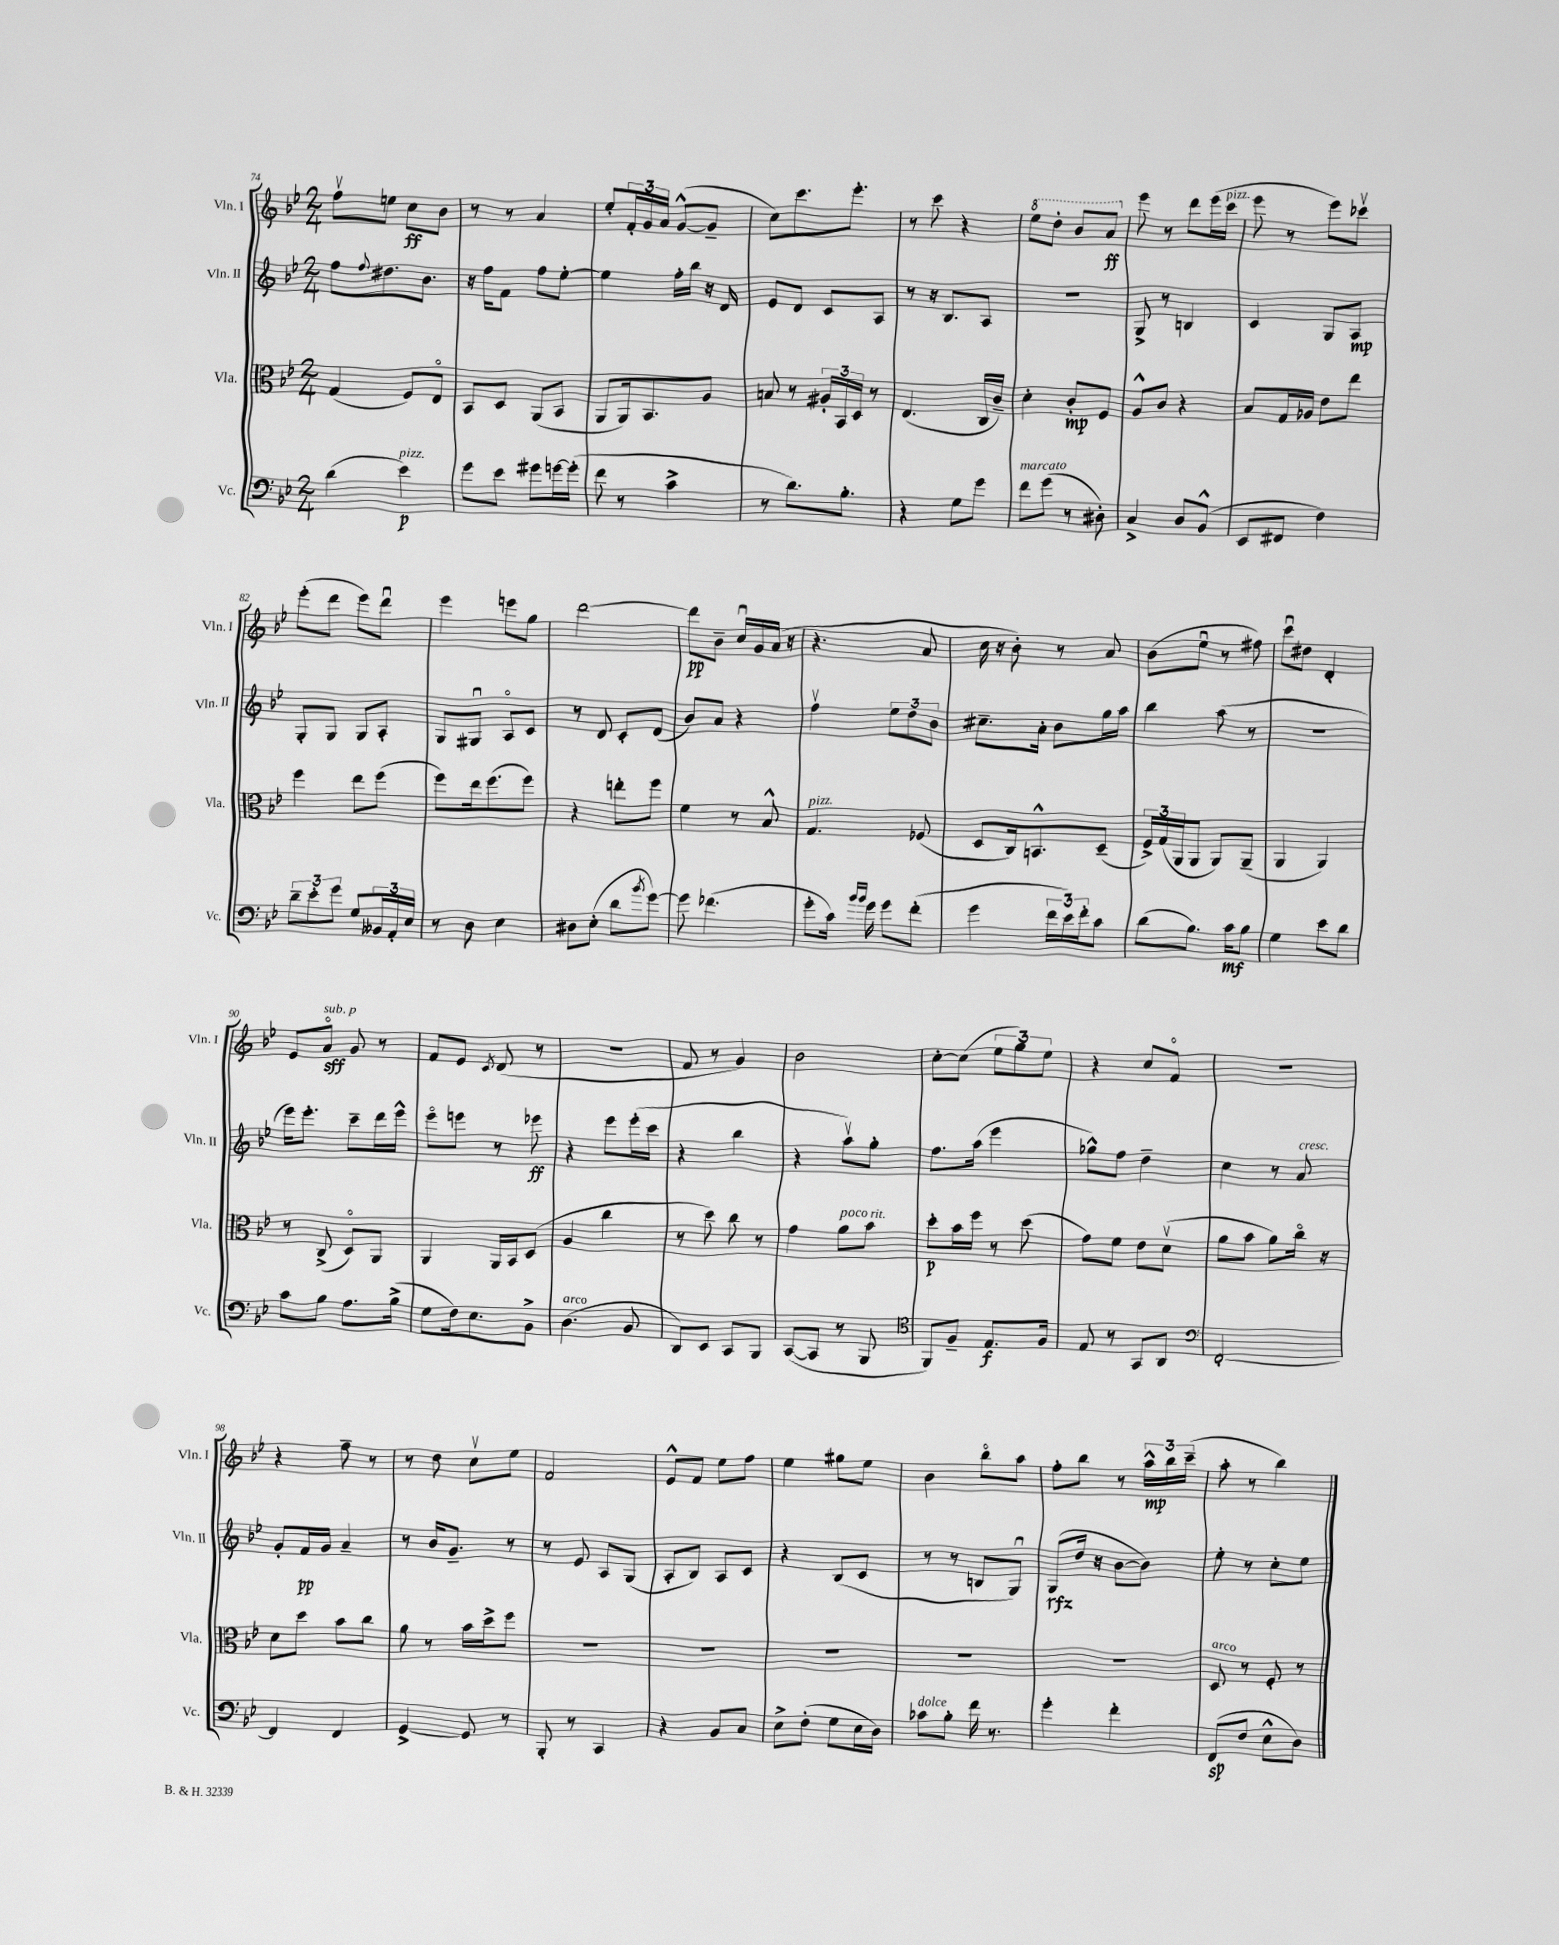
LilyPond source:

<<
\new StaffGroup <<
\new Staff = "s0" \with { instrumentName = "Vln. I" shortInstrumentName = "Vln. I" } {
    \clef treble \key bes \major \numericTimeSignature \time 2/4
    f''8\upbow e''8 c''8\ff bes'8 |
    r8 r8 a'4 |
    ees''8-. \tuplet 3/2 { f'16-. g'16 a'16 } g'8~-^( g'8-- |
    c''8) c'''8. ees'''8.-. |
    r8 c'''8 r4 |
    \ottava #1 ees'''8 d'''8-. bes''8 a''8\ff \ottava #0 |
    ees'''8 r8 d'''8 ees'''16( c'''16^\markup { \italic "pizz." } |
    ees'''8 r8 ees'''8) ces'''8\upbow |
    ees'''8-.( d'''8 ees'''8) d'''8\downbow |
    ees'''4 e'''8 g''8 |
    d'''2~ |
    d'''8\pp bes'8-- c''16\downbow g'16 a'16( r16 |
    r4. a'8 |
    c''16 r16 bes'8-.) r8 a'8 |
    bes'8( ees''8\downbow r8 fis''8) |
    c'''8\downbow dis''8 d'4-. |
    ees'8 a'8\flageolet\sff^\markup { \italic "sub. p" } g'8 r8 |
    f'8 ees'8 \acciaccatura { c'8 } d'8( r8 |
    r2 |
    f'8 r8 g'4) |
    bes'2 |
    c''8~-. c''8( \tuplet 3/2 { ees''8 g''8) ees''8 } |
    r4 c''8 f'8\flageolet |
    R2 |
    r4 f''8-- r8 |
    r8 d''8 c''8\upbow ees''8 |
    f'2 |
    ees'8-^ f'8 ees''8 f''8 |
    ees''4 gis''8 ees''8 |
    bes'4 bes''8\flageolet a''8 |
    f''8-. bes''8 r8 \tuplet 3/2 { a''16-^\mp bes''16 c'''16--( } |
    a''8-. r8 bes''4) \bar "|." |
}
\new Staff = "s1" \with { instrumentName = "Vln. II" shortInstrumentName = "Vln. II" } {
    \clef treble \key bes \major \numericTimeSignature \time 2/4
    f''8 \appoggiatura { f''8 } dis''8. bes'8. |
    r16 f''16 f'8 f''8 ees''8~-. |
    ees''4 f''16-. bes''16 r16 d'16 |
    ees'8 d'8 c'8 a8 |
    r8 r16 bes8. a8 |
    R2 |
    g8-> r8 b4 |
    c'4 g8 a8\mp |
    g8-. g8 g8 a8-. |
    g8 gis8\downbow a8\flageolet c'8 |
    r8 d'8 c'8-. d'8( |
    bes'8) a'8 r4 |
    f''4\upbow \tuplet 3/2 { ees''8 d''8 bes'8 } |
    cis''8.-- a'16-. bes'8 g''16 a''16 |
    bes''4 a''8( r8 |
    r2 |
    ees'''16) ees'''8.-. c'''8-- d'''16 ees'''16-^ |
    ees'''8\flageolet e'''8 r8 ees'''8\ff |
    r4 ees'''8 ees'''16-.( c'''16 |
    r4 bes''4 |
    r4 a''8\upbow) g''8-. |
    f''8. a''16( ees'''4 |
    ges''8-^) f''8 d''4-- |
    c''4 r8 a'8^\markup { \italic "cresc." } |
    g'8-. f'16\pp g'16 a'4-- |
    r8 bes'16 g'8.-- r8 |
    r8 ees'8 a8 g8( |
    a8-. bes8) a8 c'8 |
    r4 bes8( c'8 |
    r8 r8 b8 g8\downbow) |
    g8\rfz( d''16 r16 bes'8~ bes'8) |
    ees''8-. r8 c''8-. ees''8 \bar "|." |
}
\new Staff = "s2" \with { instrumentName = "Vla." shortInstrumentName = "Vla." } {
    \clef alto \key bes \major \numericTimeSignature \time 2/4
    g4( f8) ees8\flageolet |
    bes,8 d8 a,8( bes,8 |
    a,8 a,16) bes,8. a8 |
    b8 r8 \tuplet 3/2 { ais16-. bes,16 d16 } r8 |
    ees4.( c16 c'16--) |
    d'4-. c'8-.\mp f8 |
    a8-^ c'8 r4 |
    bes8 g16 aes16 ees'8 ees''8 |
    f''4 ees''8 f''8( |
    f''8) ees''16 f''8.( f''8) |
    r4 e''8-. f''8 |
    f'4 r8 bes8-^ |
    g4.^\markup { \italic "pizz." } fes8( |
    d8 c16) b,8.-^ d8--( |
    \tuplet 3/2 { f16->) g16( a,16 } a,8 a,8) a,8--( |
    a,4 a,4) |
    r8 c8->( d8\flageolet) a,8 |
    a,4 a,16 bes,16 d8( |
    a4 c''4 |
    r8 d''8) c''8 r8 |
    g'4 a'8^\markup { \italic "poco rit." } bes'8 |
    d''8-.\p bes'16 f''16 r8 d''8( |
    g'8) f'8 ees'8 d'8\upbow( |
    a'8 bes'8 a'8) c''16\flageolet r16 |
    d'8 d''8 bes'8 c''8 |
    a'8 r8 bes'16 d''16-> f''8 |
    R2 |
    R2 |
    R2 |
    R2 |
    R2 |
    d8^\markup { \italic "arco" } r8 f8-. r8 \bar "|." |
}
\new Staff = "s3" \with { instrumentName = "Vc." shortInstrumentName = "Vc." } {
    \clef bass \key bes \major \numericTimeSignature \time 2/4
    d'4( ees'4\p^\markup { \italic "pizz." }) |
    g'8 ees'8 gis'8 g'16~ g'16-.( |
    f'8 r8 c'4-> |
    r8 d'8.) bes8.-. |
    r4 g8 g'8 |
    f'8^\markup { \italic "marcato" } g'8( r8 dis8-.) |
    c4-> d8 bes,8-^( |
    ees,8 fis,8 f4) |
    \tuplet 3/2 { d'8-- ees'8-. g'8 } g8 \tuplet 3/2 { beses,16 a,16-. ees16 } |
    r8 d8 ees4 |
    dis8 ees8-.( d'8 \acciaccatura { bes'8 } g'8~) |
    g'8 fes'4.( |
    g'8-. c'16) \grace { bes'16 bes'16 } g'16 g'8 f'8-.( |
    g'4 \tuplet 3/2 { f'16 ees'16) f'16-. } c'8 |
    d'8( bes8.) c'16\mf bes8 |
    g4 ees'8 d'8 |
    c'8 bes8 a8. bes16->( |
    g8 f16) ees8. bes,8-> |
    d4.^\markup { \italic "arco" }( bes,8 |
    d,8) ees,8 c,8 bes,,8 |
    c,8~( c,8 r8 bes,,8 |
    \clef tenor f,8) f8-- ees8.\f f16 |
    ees8 r8 g,8 a,8 |
    \clef bass f,2~-. |
    f,4 f,4 |
    g,4~-> g,8 r8 |
    bes,,8-. r8 c,4 |
    r4 bes,8 c8 |
    ees8-> f8-.( g8 ees16 d16) |
    ces'8^\markup { \italic "dolce" } bes8-. f'16 r8. |
    g'4-. f'4-. |
    f,8\sp( f8 ees8-^ d8) \bar "|." |
}
>>
>>
\layout { \context { \Score currentBarNumber = #74 } }
